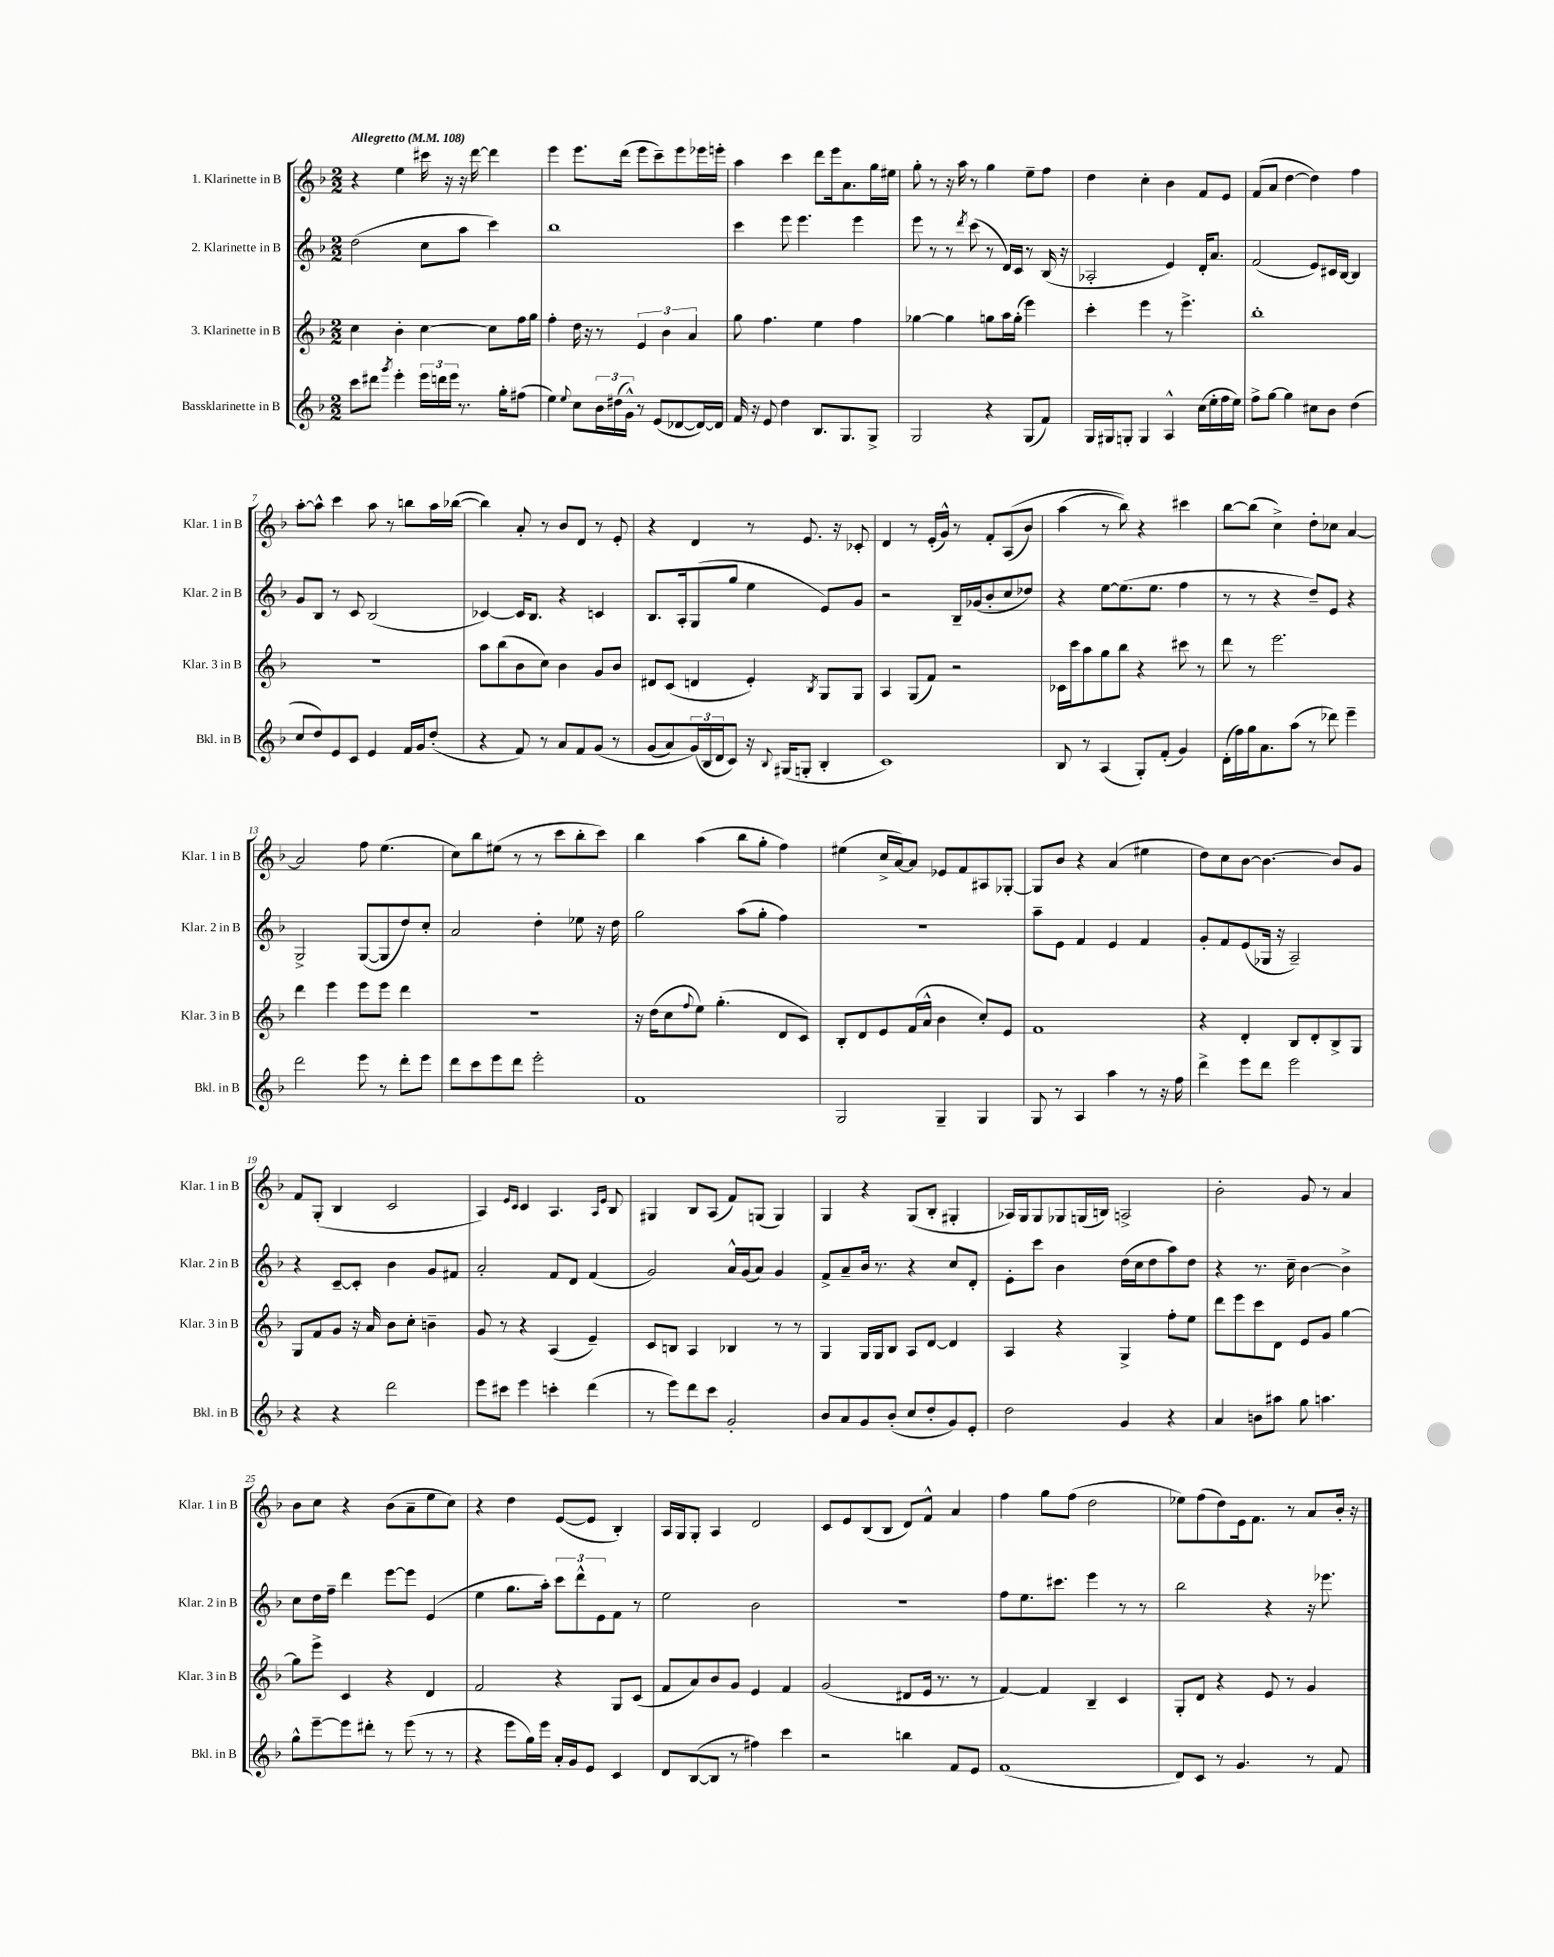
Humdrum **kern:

**kern	**kern	**kern	**kern
*part4	*part3	*part2	*part1
*staff4	*staff3	*staff2	*staff1
*I"Bassklarinette in B	*I"3. Klarinette in B	*I"2. Klarinette in B	*I"1. Klarinette in B
*I'Bkl. in B	*I'Klar. 3 in B	*I'Klar. 2 in B	*I'Klar. 1 in B
*clefG2	*clefG2	*clefG2	*clefG2
*k[b-]	*k[b-]	*k[b-]	*k[b-]
*M2/2	*M2/2	*M2/2	*M2/2
*MM108	*MM108	*MM108	*MM108
=1	=1	=1	=1
!	!	!	!LO:TX:a:B:t=Allegretto
8ccc\L	4cc\	(2dd\	4r
8ddd#X\J	.	.	.
8qggg/	.	.	.
4eee'\	4b-'\	.	4ee\
24eee\LL	[4cc\	8cc\L	16ccc#X\
24dddn\	.	.	.
.	.	.	16r
24eee\JJ	.	.	.
8.r	.	8aa\J	16r
.	.	.	[16ddd\
.	8cc\L]	4ccc\)	4ddd\]
16gg'\KL	.	.	.
(8ff#X\J	16ff\L	.	.
.	16gg\JJ	.	.
=2	=2	=2	=2
4ee\)	4ff'\	1bb-	4eee\
8qqee/	.	.	.
8cc\L	16dd\	.	8.eee\L
.	16r	.	.
24b-\L	8r	.	.
(24dd#X\	.	.	.
.	.	.	(16ddd\Jk
24g^^\JJ)	.	.	.
8r	6e/	.	8eee\L
(8e/L	.	.	8ccc~\)
.	6b-\	.	.
[8d-X/	.	.	8eee\
.	6a/	.	.
16d-/L_)	.	.	16eee-X\L
16d-/JJ]	.	.	16eeen'\JJ
=3	=3	=3	=3
16f/	8gg\	4ccc\	4aa\
16r	.	.	.
8e/	4.ff\	.	.
4dd\	.	8eee\	4ccc\
.	.	4.eee\	.
8.B-/L	4ee\	.	8ddd\L
.	.	.	16eee\k
8.G/	.	.	8.a\
.	4ff\	4eee\	.
8G^/J	.	.	16gg\L
.	.	.	16ee#X\JJ
=4	=4	=4	=4
2G/	[4gg-X\	8eee\	8gg'\
.	.	8r	8r
.	4gg-\]	8r	16r
.	.	.	16aa\
.	.	8qddd/	.
.	.	(8ccc\	8r
4r	8ggn\L	8r	4gg\
.	16aa\L	16d/LL)	.
.	(16gg'\JJ	16c/JJ	.
(8G/L	4eee\)	8r	8ee~\L
8f/J)	.	(16B-/	8ff\J
.	.	16r	.
=5	=5	=5	=5
16G/LL	4ccc'\	2A-X'/	4dd\
16G#X/J	.	.	.
8Gn'/J	.	.	.
4G/	4eee\	.	4cc'\
4A^^/	8r	4e/)	4b-\
.	4.eee^\	.	.
(16cc\LL	.	16d'/KL	8f/L
16ee'\	.	8.a/J	.
16ff\	.	.	8e/J
16ee\JJ)	.	.	.
=6	=6	=6	=6
8ff^\L	1bb-'	(2f/	(8f/L
[8gg\J	.	.	8a/J
4gg\]	.	.	[4dd\
8cc#X\L	.	8e/L)	4dd\])
8b-\J	.	16c#X/L	.
.	.	[16B-/JJ	.
(4dd\	.	4B-/]	4ff\
!!LO:LB:g=z
=7	=7	=7	=7
8cc/L	1r	8g/L	[8aa'\L
8dd/)	.	8B-/J	8aa^^\J]
8e/	.	8r	4ccc\
8c/J	.	8c/	.
4e/	.	(2B-/	8aa\
.	.	.	8r
16f/LL	.	.	8bbn\L
16g/J	.	.	.
(8dd'/J	.	.	16aa\L
.	.	.	([16bb-X\JJ
=8	=8	=8	=8
4r	8aa\L	[4c-X/)	4bb-\])
.	(8bb-\	.	.
8f/)	8b-\	16c-/KL]	8a'/
.	.	8.B-/J	.
8r	8cc\J)	.	8r
8a/L	4b-\	4r	8b-/L
8f/	.	.	8d/J
(8g/J	8g/L	4cn/	8r
8r	8b-/J	.	8e'/
=9	=9	=9	=9
(8g/L	8d#X/L	8.B-/L	4r
8a/)	(8c/J	.	.
.	.	16A'/k	.
(24g/L)	4dn/	(8G/	4d/
24B-/	.	.	.
24d/J	.	.	.
8c/J)	.	8gg/J	.
16r	4e'/)	4ee\	8r
8qqB-/	.	.	.
(16G#X/KL	.	.	.
8Gn'/J	.	.	8.e/
.	8qB-/	.	.
4B-'/	8G/L	8e/L)	.
.	.	.	16r
.	8G/J	8g/J	8c-X'/
=10	=10	=10	=10
1c)	4A/	2r	4d/
.	(8G/L	.	8r
.	8f/J)	.	(16e'/LL
.	.	.	16g^^/JJ)
.	2r	16B-~/LL	8r
.	.	(16g-X/J	.
.	.	8b-'/	8f'/L
.	.	8cc/	((8A/
.	.	8dd-X/J)	8b-/J)
=11	=11	=11	=11
8B-/	16c-X\LL	4r	(4aa\
.	16ccc\J	.	.
8r	8aa\	.	.
(4A/	8gg\	[8ee\L	8r
.	8bb-\J	(8.ee\]	8bb-\))
8G'/L)	4r	.	4r
.	.	8.ee\J	.
(8f'/J	.	.	.
4g/)	8ccc#X\	4ff\	4ccc#X\
.	8r	.	.
=12	=12	=12	=12
(16d'\LL	8ddd\	8r	[8bb-\L
16ff\)	.	.	.
16gg\J	8r	8r	(8bb-\J]
8.a\	.	.	.
.	2.eee\	4r	4cc^\)
(8aa\J	.	.	.
8r	.	8dd~/L)	8dd'\L
8ddd-X\)	.	8e/J	8cc-X\J
4eee~\	.	4r	[4a/
!!LO:LB:g=z
=13	=13	=13	=13
2ddd\	4ddd\	2G^/	2a/]
.	4eee\	.	.
8eee\	8eee\L	([8G/L	8ff\
8r	8eee\J	8G/]	(4.ee\
8ddd'\L	4ddd\	8dd/)	.
8eee\J	.	8cc'/J	.
=14	=14	=14	=14
8ddd\L	1r	2a/	8cc\L)
8ccc\	.	.	8bb-\
8eee\	.	.	(8ee#X\J
8ddd\J	.	.	8r
2eee'\	.	4dd'\	8r
.	.	.	8ccc\L
.	.	8ee-X\	8bb-'\
.	.	16r	8ccc\J)
.	.	16dd\	.
=15	=15	=15	=15
1f	16r	2gg\	4bb-\
.	(16dd\KL	.	.
.	8cc\	.	.
.	8qqff/	.	.
.	8ee\J)	.	(4aa\
.	(4.gg'\	.	.
.	.	(8aa\L	8bb-\L
.	.	8gg'\J	8gg'\J
.	8d/L	4ff\)	4ff\)
.	8c/J)	.	.
=16	=16	=16	=16
2G/	8B-'/L	1r	(4ee#X\
.	8d/	.	.
.	8e/	.	16cc^/LL
.	.	.	[16a/J)
.	(16f/L	.	8a/J]
.	16a^^/JJ	.	.
4G~/	4b-\	.	8e-X/L
.	.	.	8f/
4G/	8cc'/L)	.	8A#X/
.	8e/J	.	[8G-X'/J
=17	=17	=17	=17
8G/	1f	8aa~\L	8G-/L]
8r	.	8e\J	8b-/J
4A/	.	4f/	4r
4aa\	.	4e/	(4a/
8r	.	4f/	4ee#X\
16r	.	.	.
16ff\	.	.	.
=18	=18	=18	=18
4ddd^\	4r	8g'/L	8dd\L)
.	.	8f/	8cc\
8eee\L	4d'/	(8e/	[8b-\J
8ddd\J	.	16G-X/Jk	4.b-\_
.	.	16r	.
2eee\	8B-/L	2A~/)	.
.	8d'/	.	.
.	8B-^/	.	8b-/L]
.	8G/J	.	8g/J
!!LO:LB:g=z
=19	=19	=19	=19
4r	8G/L	4r	8f/L
.	8f/	.	(8G'/J
4r	8g/J	[8c~/L	4B-/
.	16r	8c'/J]	.
.	16a/	.	.
2ddd\	8b-\L	4b-\	2c/
.	8cc'\J	.	.
.	4bn~\	8g/L	.
.	.	8f#X/J	.
=20	=20	=20	=20
8eee\L	8g/	2a'/	4A/)
8ccc#X\J	8r	.	.
.	.	.	16qqe/LL
.	.	.	16qqc/JJ
4eee\	4r	.	4c/
4cccn'\	(4A/	8f/L	4.A/
.	.	8d/J	.
(4ddd\	4e~/)	(4f/	.
.	.	.	16qqA/LL
.	.	.	16qqe/JJ
.	.	.	8B-/
=21	=21	=21	=21
8r	8c/L	2g/)	4G#X/
8eee\L)	8Bn/J	.	.
8ddd\	4A/	.	8B-/L
8ccc\J	.	.	(8A/J
2g'/	4B-X/	16a^^/LL	8f/L)
.	.	(16g/J	.
.	.	8a/J)	(8Gn/J
.	8r	4g/	4G/)
.	8r	.	.
=22	=22	=22	=22
8b-/L	4G/	8f^/L	4G/
8a/	.	8a~/	.
8g/	16G/LL	16b-/Jk	4r
.	16G/J	8.r	.
(8b-'/J	8B-/J	.	.
8cc/L	8A/L	4r	(8G/L
8dd'/	[8d/J	.	8B-'/J
8g/)	4d/]	8cc/L	4G#X'/
8e'/J	.	8d'/J	.
=23	=23	=23	=23
2dd\	4A/	8e'\L	16A-X/LL)
.	.	.	16G/J
.	.	8ccc\J	8G/
.	4r	4b-\	8G-X/
.	.	.	(16Gn/L
.	.	.	16Bn/JJ)
4g/	4G^/	(16dd\LL	2An^/
.	.	16cc\J	.
.	.	8dd\	.
4r	8ff'\L	8aa\)	.
.	8ee\J	8dd\J	.
=24	=24	=24	=24
4a/	8ddd\L	4r	2b-'\
.	8eee\	.	.
8bn\L	8ccc\	8.r	.
8aa#X\J	8d\J	.	.
.	.	16cc~\	.
8gg\	8e/L	[4b-\	8g/
4.aan\	8g/J	.	8r
.	[4gg\	4b-^\]	4a/
!!LO:LB:g=z
=25	=25	=25	=25
8gg^^\L	8gg\L]	8cc\L	8b-\L
[8eee~\	8eee^\J	16dd\L	8cc\J
.	.	16ff~\JJ	.
8eee\]	4c/	4ddd\	4r
8ddd#X'\J	.	.	.
8r	4r	[8eee\L	(8b-\L
(8eee\	.	8eee\J]	8a~\
8r	4d/	(4e/	8ee\
8r	.	.	8cc\J)
=26	=26	=26	=26
4r	2f/	4ee\	4r
8eee\L	.	8.gg\L	4dd\
16gg\L)	.	.	.
16eee\JJ	.	16aa'\Jk)	.
16a'/LL	4r	12ccc\L	([8e/L
16g/J	.	.	.
.	.	12ddd^^\	.
8e/J	.	.	8e/J]
.	.	12e\	.
4c/	8G/L	8f\J	4B-'/)
.	(8c/J	8r	.
=27	=27	=27	=27
8d/L	8f/L	2ee\	16A/LL
.	.	.	16G/J
([8B-/	8a/)	.	8G'/J
8B-/J]	8b-/	.	4A/
8r	8g/J	.	.
4ff#X\)	4e/	2b-\	2d/
4ccc\	4f/	.	.
=28	=28	=28	=28
2r	(2g/	1r	8c/L
.	.	.	8e/
.	.	.	(8B-/
.	.	.	8B-/J
4bbn\	8d#X/L	.	8d/L)
.	16e/Jk	.	8f^^/J
.	8.r	.	.
8f/L	.	.	4a/
8e/J	8r	.	.
=29	=29	=29	=29
(1f	[4f/)	8ff\L	4ff\
.	.	8.ee\	.
.	4f/]	.	8gg\L
.	.	8.ccc#X\J	.
.	.	.	(8ff\J
.	4B-~/	4eee\	2dd\
.	4c/	8r	.
.	.	8r	.
=30	=30	=30	=30
8d/L)	8G'/L	2bb-\	8ee-X\L)
8c/J	8d/J	.	(8ff\
8r	4r	.	8dd\)
4.g/	.	.	16e\k
.	.	.	8.f\J
.	8e/	4r	.
.	8r	.	8r
8r	4g/	16r	8a/L
.	.	8.eee-X\	.
8f/	.	.	16b-'/Jk
.	.	.	16r
==	==	==	==
*-	*-	*-	*-
